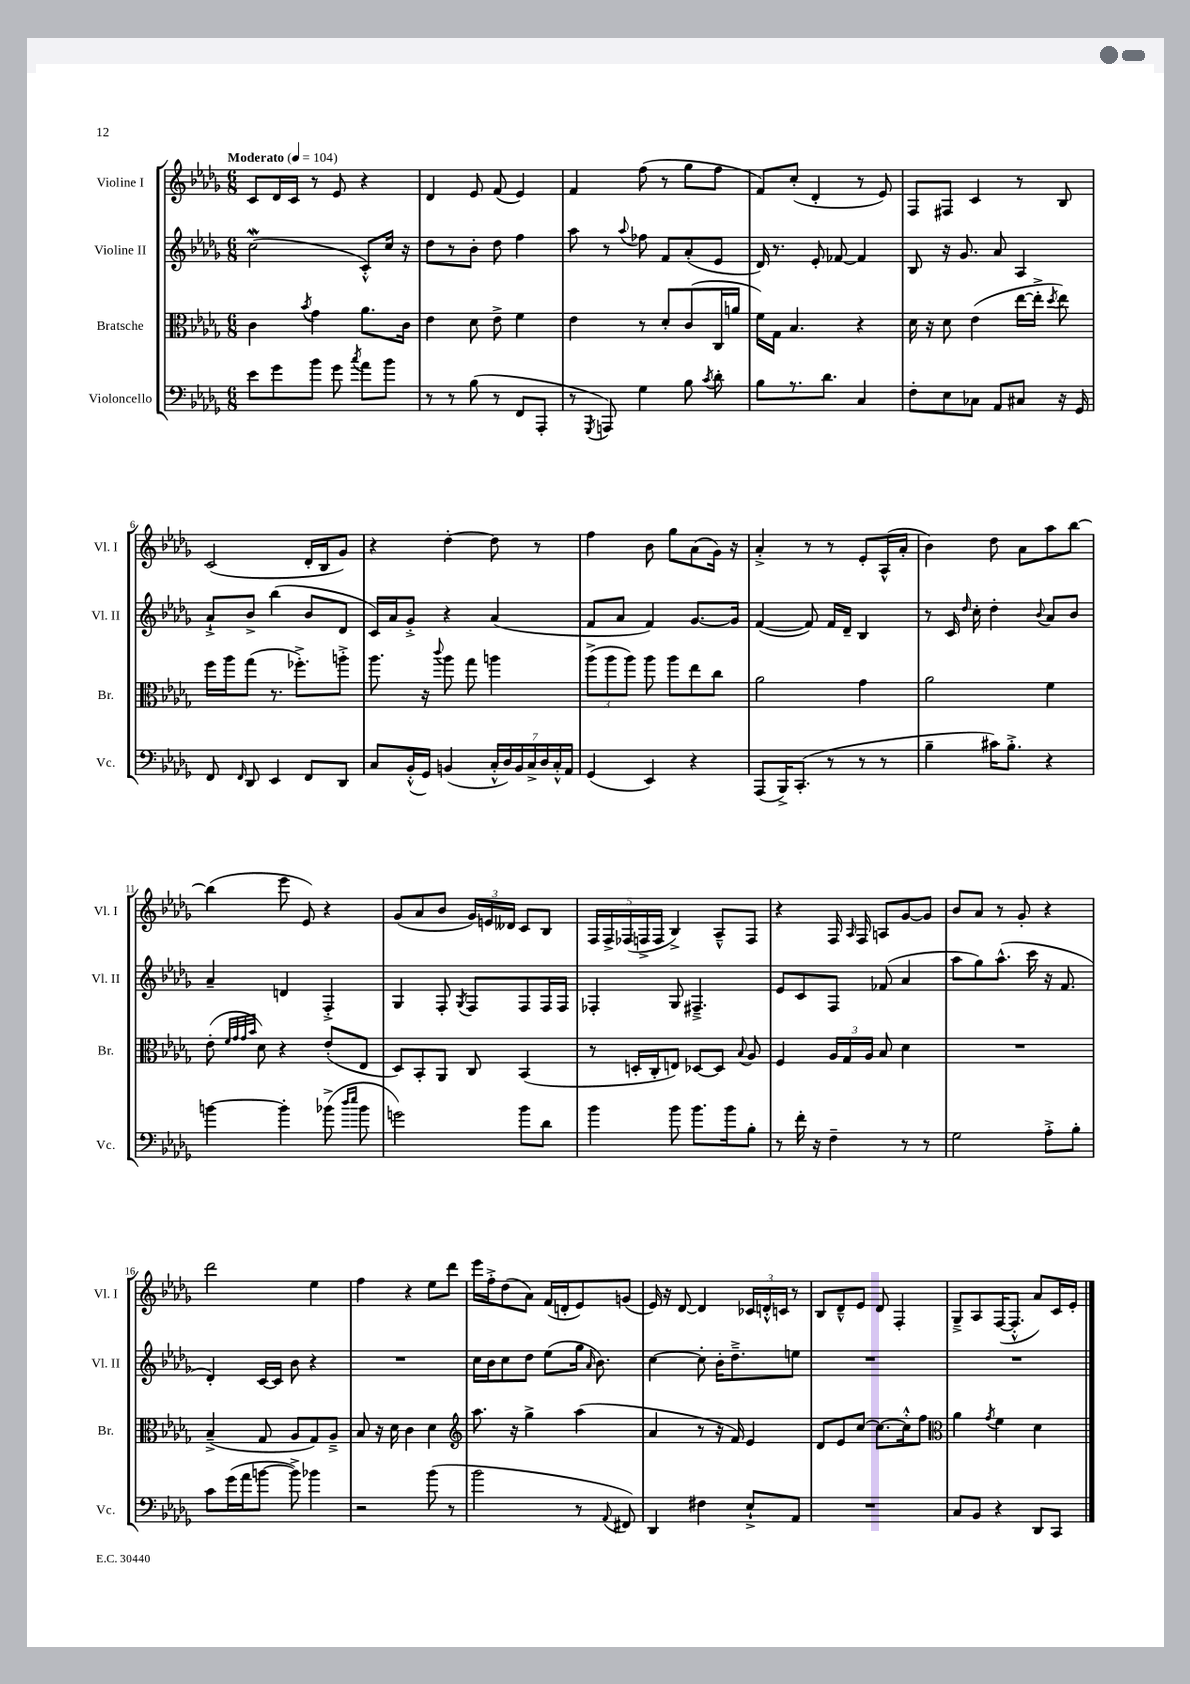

**kern	**kern	**kern	**kern
*staff4	*staff3	*staff2	*staff1
*clefF4	*clefC3	*clefG2	*clefG2
*k[b-e-a-d-g-]	*k[b-e-a-d-g-]	*k[b-e-a-d-g-]	*k[b-e-a-d-g-]
*M6/8	*M6/8	*M6/8	*M6/8
*MM104	*MM104	*MM104	*MM104
8e-\L	4c\	(2cc\	8c/L
8g-\	.	.	16d-/L
.	.	.	16c/JJ
.	8qb-/	.	.
8b-\J	4g-\	.	8r
8g-\	.	.	8e-/
8qcc/	.	.	.
8a-\L	8.a-\L	8c'^^/L)	4r
8b-\J	.	16cc/Jk	.
.	16c\Jk	16r	.
=	=	=	=
8r	4e-\	8dd-\L	4d-/
8r	.	8r	.
(8B-\	8d-\	8b-'\J	8e-/
8r	8e-^\	8dd-\	(8f/
8FF/L	4f\	4ff\	4e-/)
8AAA-'/J	.	.	.
=	=	=	=
8r	4e-\	8aa-\	4f/
8qGGG-/	.	.	.
8AAA/)	.	8r	.
.	.	8qqaa-/	.
4G-\	8r	8ff-\	(8ff\
.	8d-'/L	8f/L	8r
8B-\	(8c/	(8a-'/	8gg-\L
8qc/	.	.	.
8d-'\	16C/L	8e-/J	8ff\J
.	16a/JJ	.	.
=	=	=	=
8B-\L	16f\LL)	16d-/)	8f/L)
.	16G-\JJ	8.r	.
8.r	4.B-/	.	(8cc'/J
.	.	8e-'/	4d-'/
8.d-\J	.	.	.
.	.	[8f-/	.
4C/	4r	4f-/]	8r
.	.	.	8e-/)
=	=	=	=
8F'\L	16d-\	8B-/	8F/L
.	16r	.	.
8E-\	8d-\	16r	8F#/J
.	.	8.g-/	.
8C-\J	(4e-\	.	4c/
8AA-/L	.	8a-/	.
8C#/J	[16ee-\LL	4A-/	8r
.	16ee-'^\]JJ	.	.
.	8qdd-/	.	.
16r	8ee-\)	.	8B-/
16GG-/	.	.	.
=	=	=	=
8FF/	16ff\LL	8a-`^/L	(2c/
.	16aa-\J	.	.
16qqFF/	.	.	.
8DD-/	(8gg-\J	8b-^/J	.
4EE-/	8.r	(4bb-\	.
.	8.ff-'^\L)	.	.
8FF/L	.	8b-/L	16d-'/LL
.	.	.	16B-/J
8DD-/J	8aa'^\J	8d-/J	8g-/J)
=	=	=	=
8C/L	8.aa-\	16c/LL)	4r
.	.	16a-/J	.
(16BB-'^^/L	.	8g-'^/J	.
16GG-/JJ)	16r	.	.
.	8qqccc/	.	.
(4BB/	8aa-\	4r	[4dd-'\
.	8gg-\	.	.
28C'^^/LL	4aa\	(4a-/	8dd-\]
28D-/)	.	.	.
28BB/	.	.	.
28C^/	.	.	.
.	.	.	8r
28D-/	.	.	.
28C'^^/	.	.	.
28AA-/JJ	.	.	.
=	=	=	=
(4GG-/	(12aa-^\L	8f/L	4ff\
.	12aa-\	.	.
.	.	8a-/J	.
.	12aa-\J)	.	.
4EE-/)	8aa-\	4f/)	8b-\
.	8aa-\L	.	8gg-\L
4r	8ee-\	[8.g-/L	(8a-\
.	8cc\J	.	16g-\Jk)
.	.	16g-/]Jk	16r
=	=	=	=
(8AAA-/L	2a-\	([4f/	4a-'^/
16BBB-^/K)	.	.	.
(8.CC'/J	.	.	.
.	.	8f/])	8r
8r	.	16f/LL	8r
.	.	16d-~/JJ	.
8r	4g-\	4B-/	8e-'/L
8r	.	.	(16A-^^/L
.	.	.	16a-'/JJ
=	=	=	=
4B-~\	2a-\	8r	4b-\)
.	.	16c/	.
.	.	16qqdd-/	.
.	.	16cc'\	.
16c#\LK)	.	4dd-'\	8dd-\
8.B-'^\J	.	.	.
.	.	.	8a-\L
.	.	8qqb-/	.
4r	4f\	8a-/L	8aa-\
.	.	8b-/J	[8bb-\J
=	=	=	=
[4b\	(8e-'\	4a-~/	(4bb-\]
.	32qqf/LLL	.	.
.	32qqg-/	.	.
.	32qqg-/	.	.
.	32qqb-/JJJ	.	.
.	8d-\)	.	.
4b'\]	4r	4d/	8eee-\
.	.	.	8e-/)
(8b-^\	(8e-'/L	4F'^/	4r
16qqdd-/LL	.	.	.
16qqee-/JJ	.	.	.
8b-\	8E-/J	.	.
=	=	=	=
2g\)	8D-/L)	4G-/	(8g-/L
.	8BB-'/	.	8a-/
.	8AA-/J	8F'/	8b-/J
.	.	8qG-/	.
.	8C/	8F/L	24g-/LL)
.	.	.	24e/
.	.	.	24d--/JJ
8b-\L	(4BB-/	8F/	8c/L
8d-\J	.	16F/L	8B-/J
.	.	16F/JJ	.
=	=	=	=
4b-\	8r	4F-'/	20F/LL
.	.	.	20F^/
.	.	.	(20F-/
.	16D'/LL	.	.
.	.	.	20F^/
.	16C'/J	.	.
.	.	.	20F/JJ
8b-\	8E/J)	8G-/	4B-^/)
8.b-\L	[8D-/L	4.F#~^/	.
.	8D-/]J	.	8A-~^^/L
16b-\k	.	.	.
.	8qqB-/	.	.
8B-'\J	8A-/	.	8F/J
=	=	=	=
8r	4F/	8e-/L	4r
16f'\	.	8c/	.
16r	.	.	.
4F~\	24A-/LL	8F/J	16F/
.	24G-/	.	.
.	.	.	16qqA-/
.	.	.	16F/
.	24A-/JJ	.	.
.	8B-/	(8f-/	8A/L
8r	4d-\	4a-/	[8g-/
8r	.	.	8g-/]J
=	=	=	=
2G-\	2.r	8aa-\L	8b-/L
.	.	8gg-\)	8a-/J
.	.	(8.aa-^^\J	8r
.	.	.	8g-'/
.	.	16ccc\	.
8A-'^\L	.	16r	4r
.	.	8.f/	.
8B-'\J	.	.	.
=	=	=	=
8c\L	(4B-~^/	4d-'/)	2ddd-\
(16g-\L	.	.	.
16a-\J	.	.	.
[8b\J	8G-/	[16c/LL	.
.	.	16c/]JJ	.
8b^\])	8A-/L	8b-\	.
4b-\	8G-/)	4r	4ee-\
.	8A-~^/J	.	.
=	=	=	=
2r	8B-/	2.r	4ff\
.	16r	.	.
.	16d-\	.	.
.	4c\	.	4r
(8b-\	4d-\	.	8ee-\L
8r	.	.	8ddd-\J
=	=	=	=
*	*clefG2	*	*
2b-\	8.aa-\	16cc\LL	16eee-\LL
.	.	16b-\J	16ff'^\J
.	.	8cc\	(8dd-\
.	16r	.	.
.	4gg-^\	8dd-\J	8a-\J)
.	.	(8ee-\L	(16f/LL
.	.	.	16d'/J
8r	(4aa-\	16gg-\Jk	8e-/)
.	.	16qqa-/	.
.	.	8.b-\)	.
8qqAA-/	.	.	.
8FF#/)	.	.	(8g/J
=	=	=	=
4DD-/	4a-/	[4cc\	16e-/)
.	.	.	16r
.	.	.	[8d-/
4F#\	8r	8cc'\]	4d-/]
.	16r	16b-'\LK	.
.	16f/)	8.dd-~^\	.
8E-`^/L	4e-/	.	24c-/LL
.	.	.	24d'^^/
.	.	.	24c/JJ
8AA-/J	.	8ee\J	8r
=	=	=	=
2.r	8d-/L	2.r	8B-/L
.	8e-/	.	8d-~^^/
.	[8cc/J	.	8e-/J
.	8.cc\_L	.	8d-/
.	.	.	4F'/
.	16cc'^^\]k	.	.
.	8ff\J	.	.
=	=	=	=
*	*clefC3	*	*
8C/L	4a-\	2.r	8G-~^/L
8BB-/J	.	.	8A-/
.	8qg-/	.	.
4r	4f\	.	([16F/K
.	.	.	8.F'^^/]J
8DD-/L	4d-\	.	8a-/L)
8CC/J	.	.	16c/L
.	.	.	16e-'/JJ
==	==	==	==
*-	*-	*-	*-
